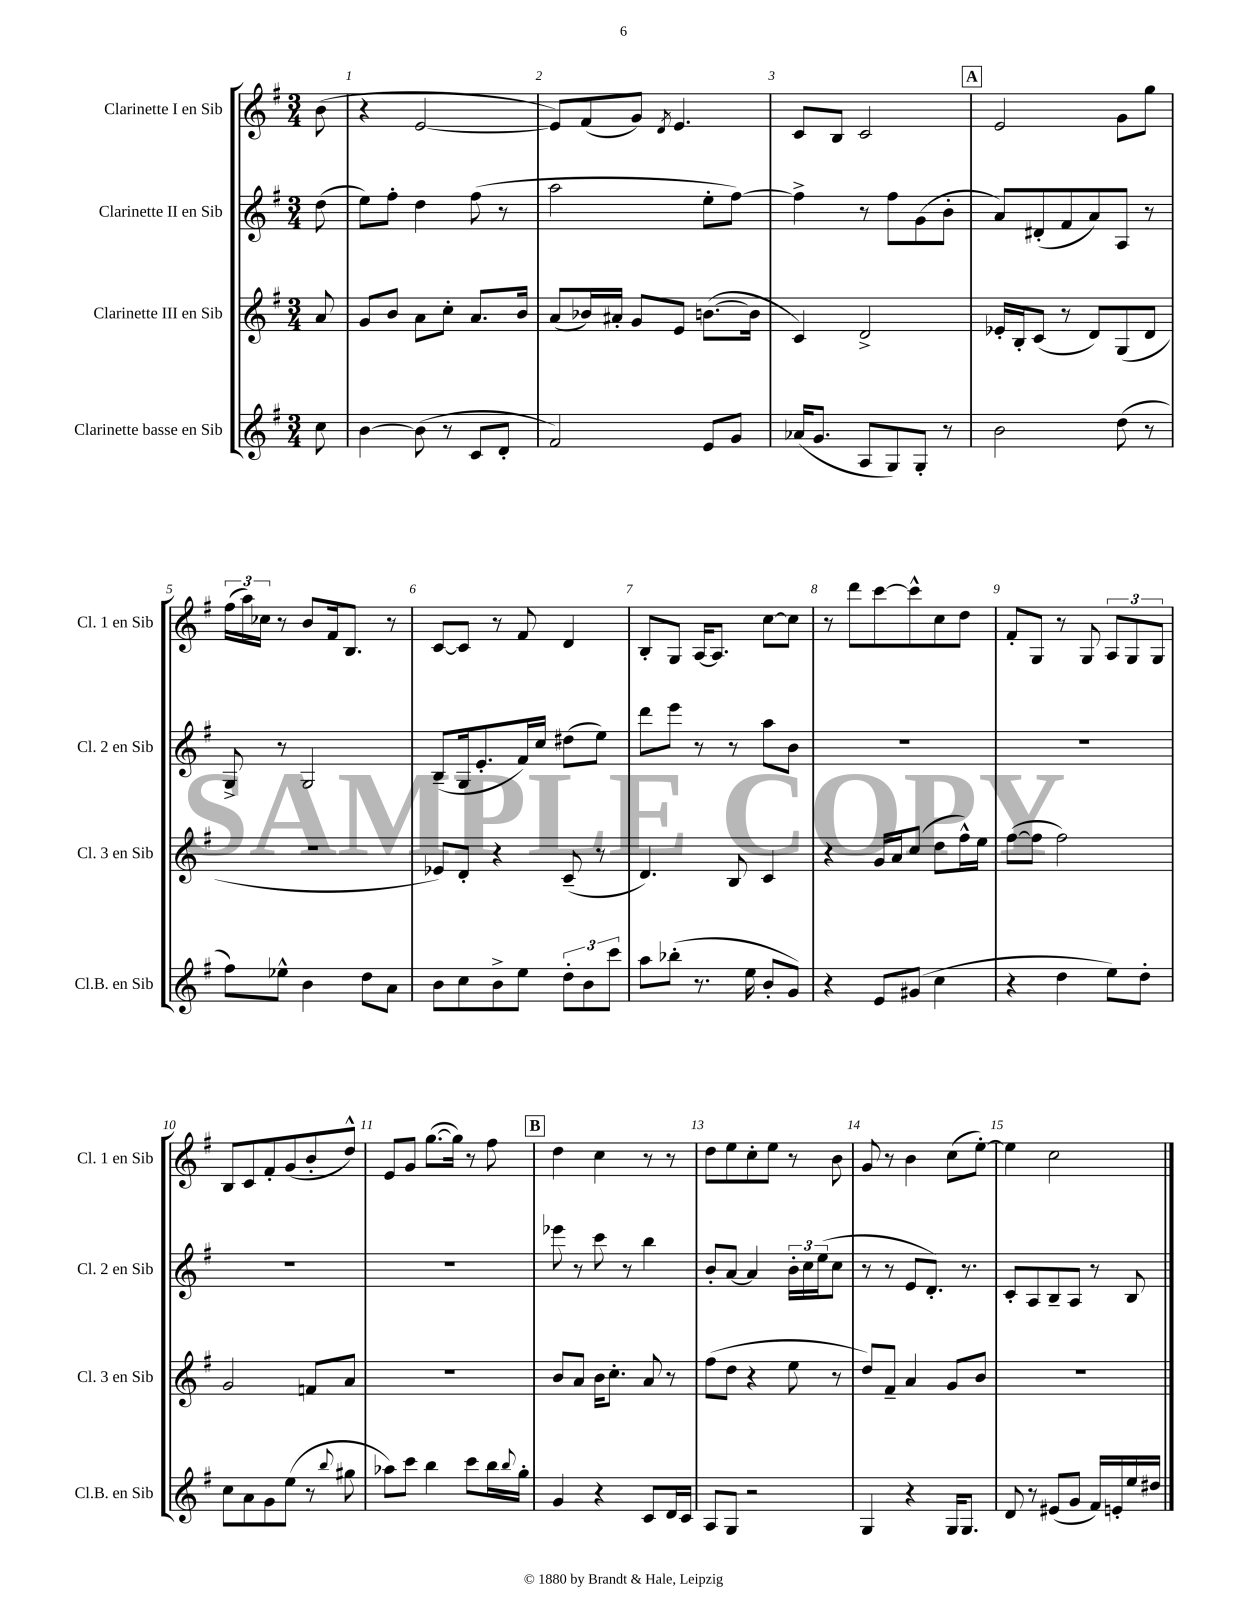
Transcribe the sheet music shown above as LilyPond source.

<<
\new StaffGroup <<
\new Staff = "s0" \with { instrumentName = "Clarinette I en Sib" shortInstrumentName = "Cl. 1 en Sib" } {
    \clef treble \key g \major \numericTimeSignature \time 3/4 \partial 8
    b'8( |
    r4 e'2~ |
    e'8) fis'8( g'8) \acciaccatura { d'8 } e'4. |
    c'8 b8 c'2 |
    \mark \markup { \box "A" } e'2 g'8 g''8 |
    \tuplet 3/2 { fis''16( a''16) ces''16 } r8 b'8 fis'16 b8. r8 |
    c'8~ c'8 r8 fis'8 d'4 |
    b8-. g8 a16~ a8. c''8~ c''8 |
    r8 d'''8 c'''8~ c'''8-^ c''8 d''8 |
    fis'8-. g8 r8 g8 \tuplet 3/2 { a8 g8 g8 } |
    b8 c'8 fis'8-. g'8( b'8-. d''8-^) |
    e'8 g'8 g''8.~( g''16) r8 fis''8 |
    \mark \markup { \box "B" } d''4 c''4 r8 r8 |
    d''8 e''8 c''8-. e''8 r8 b'8 |
    g'8 r8 b'4 c''8( e''8~-.) |
    e''4 c''2 \bar "|." |
}
\new Staff = "s1" \with { instrumentName = "Clarinette II en Sib" shortInstrumentName = "Cl. 2 en Sib" } {
    \clef treble \key g \major \numericTimeSignature \time 3/4 \partial 8
    d''8( |
    e''8) fis''8-. d''4 fis''8( r8 |
    a''2 e''8-. fis''8~) |
    fis''4-> r8 fis''8 g'8( b'8-. |
    \mark \markup { \box "A" } a'8) dis'8-.( fis'8 a'8) a8 r8 |
    g8-> r8 g2 |
    b8--( g16 e'8.-. fis'16) c''16 dis''8( e''8) |
    d'''8 e'''8 r8 r8 a''8 b'8 |
    R2. |
    R2. |
    R2. |
    R2. |
    \mark \markup { \box "B" } ees'''8 r8 c'''8 r8 b''4 |
    b'8-. a'8~ a'4 \tuplet 3/2 { b'16-. c''16 e''16( } c''8 |
    r8 r8 e'8 d'8.-.) r8. |
    c'8-. a8 b8-- a8 r8 b8 \bar "|." |
}
\new Staff = "s2" \with { instrumentName = "Clarinette III en Sib" shortInstrumentName = "Cl. 3 en Sib" } {
    \clef treble \key g \major \numericTimeSignature \time 3/4 \partial 8
    a'8 |
    g'8 b'8 a'8 c''8-. a'8. b'16 |
    a'8( bes'16) ais'16-. g'8 e'8 b'8.~( b'16 |
    c'4) d'2-> |
    \mark \markup { \box "A" } ees'16-. b16-. c'8( r8 d'8) g8( d'8 |
    R2. |
    ees'8) d'8-. r4 c'8--( r8 |
    d'4.) b8 c'4 |
    r4 g'16 a'16 c''8( d''8 fis''16-^) e''16 |
    fis''8~( fis''8 fis''2) |
    g'2 f'8 a'8 |
    R2. |
    \mark \markup { \box "B" } b'8 a'8 b'16 c''8.-. a'8 r8 |
    fis''8( d''8 r4 e''8 r8 |
    d''8) fis'8-- a'4 g'8 b'8 |
    R2. \bar "|." |
}
\new Staff = "s3" \with { instrumentName = "Clarinette basse en Sib" shortInstrumentName = "Cl.B. en Sib" } {
    \clef treble \key g \major \numericTimeSignature \time 3/4 \partial 8
    c''8 |
    b'4~ b'8( r8 c'8 d'8-. |
    fis'2) e'8 g'8 |
    aes'16( g'8. a8 g8) g8-. r8 |
    \mark \markup { \box "A" } b'2 d''8( r8 |
    fis''8) ees''8-^ b'4 d''8 a'8 |
    b'8 c''8 b'8-> e''8 \tuplet 3/2 { d''8-. b'8 c'''8 } |
    a''8 bes''8-.( r8. e''16 b'8-. g'8) |
    r4 e'8 gis'8( c''4 |
    r4 d''4 e''8) d''8-. |
    c''8 a'8 g'8 e''8( r8 \appoggiatura { b''8 } gis''8 |
    aes''8) c'''8 b''4 c'''8 b''16 \appoggiatura { b''8 } g''16-. |
    \mark \markup { \box "B" } g'4 r4 c'8 d'16 c'16 |
    a8 g8 r2 |
    g4 r4 g16 g8. |
    d'8 r8 eis'8( g'8 fis'16) e'16-. e''16 dis''16 \bar "|." |
}
>>
>>
\layout { \context { \Score \override BarNumber.break-visibility = ##(#f #t #t) barNumberVisibility = #all-bar-numbers-visible } }
